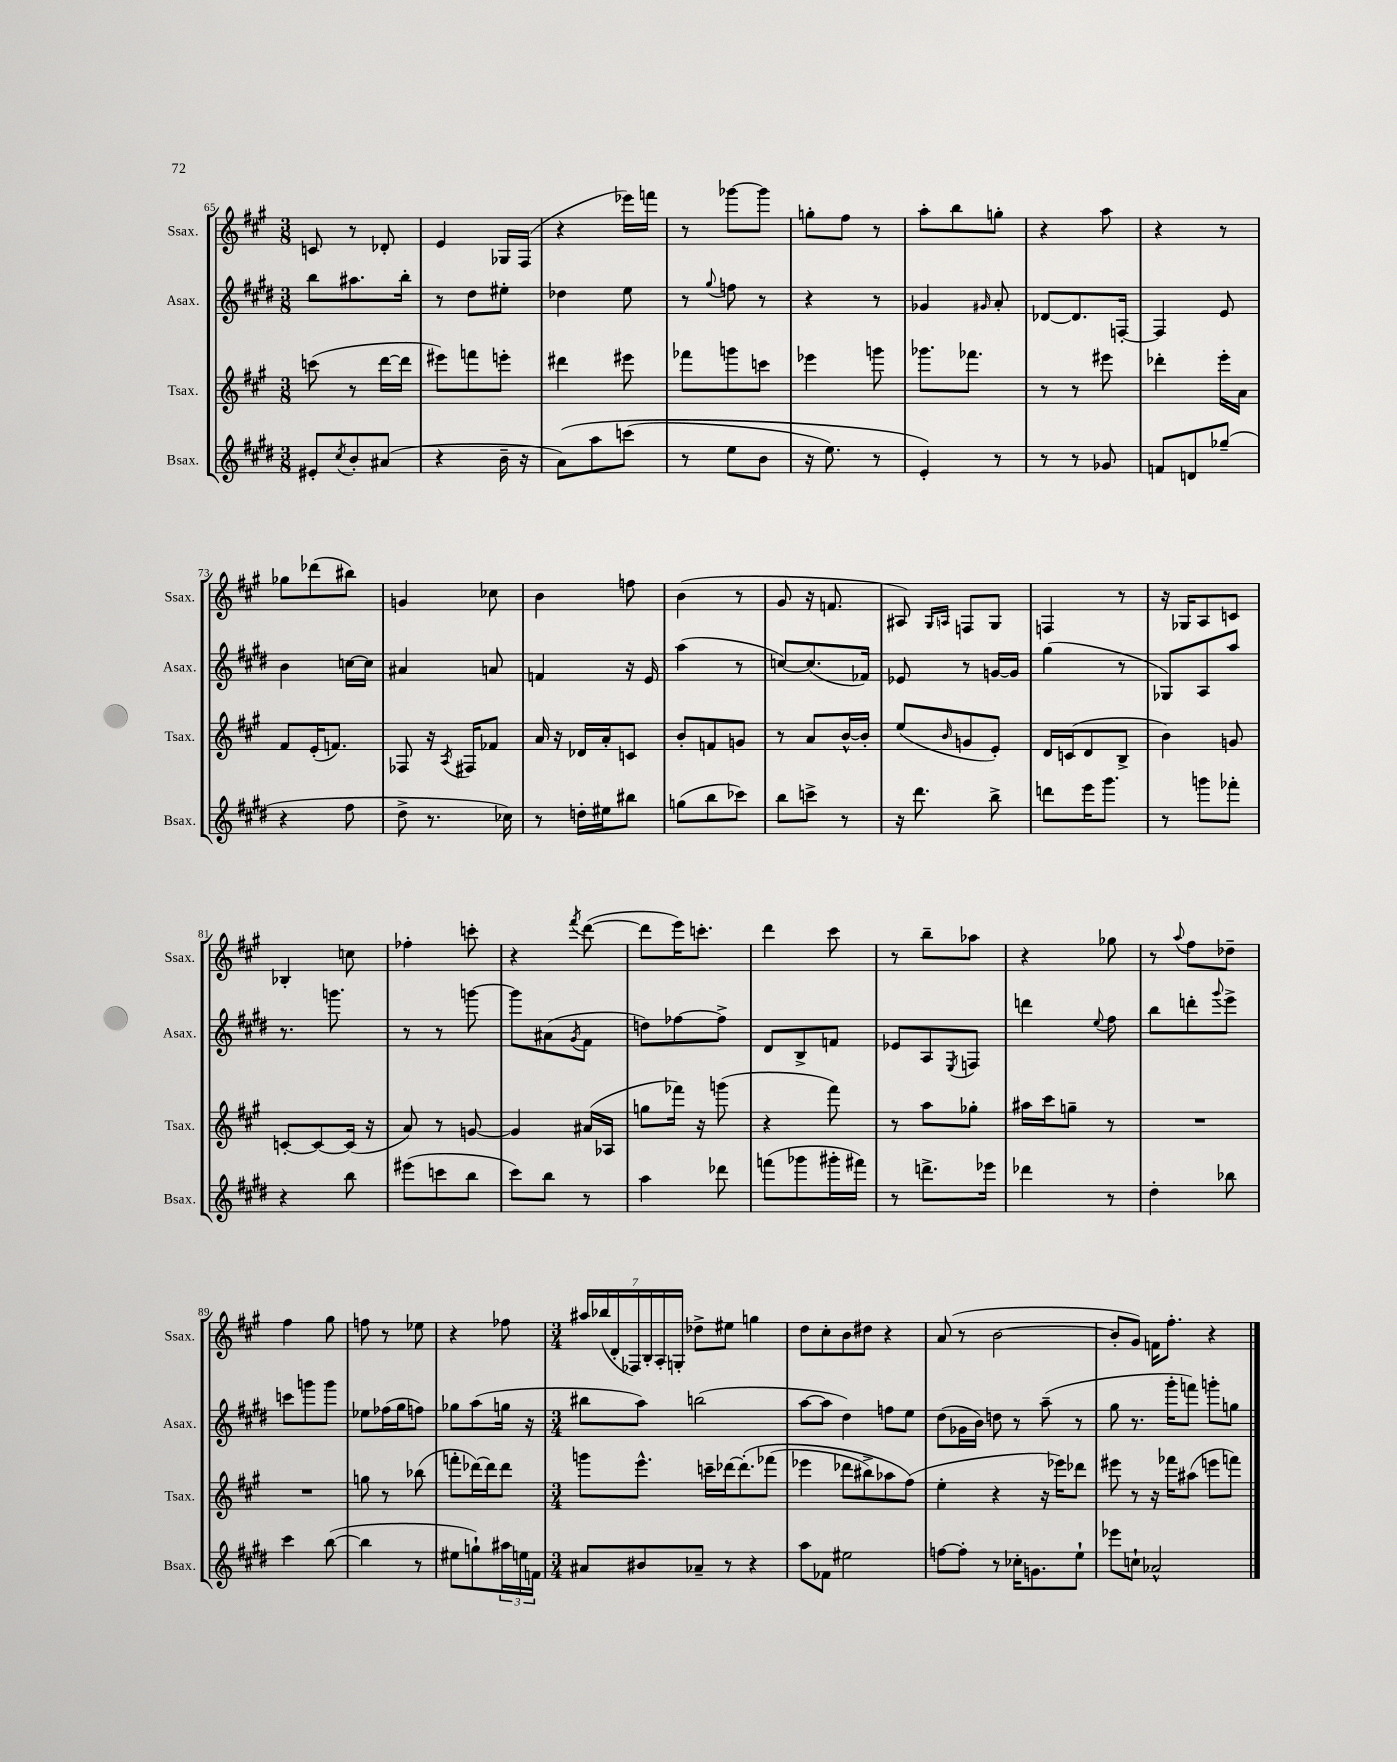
<<
\new StaffGroup <<
\new Staff = "s0" \with { instrumentName = "Ssax." shortInstrumentName = "Ssax." } {
    \clef treble \key a \major \numericTimeSignature \time 3/8
    c'8 r8 des'8-. |
    e'4 ges16 fis16( |
    r4 ees'''16) f'''16 |
    r8 ges'''8~ ges'''8 |
    g''8-. fis''8 r8 |
    a''8-. b''8 g''8-. |
    r4 a''8 |
    r4 r8 |
    ges''8 des'''8( bis''8) |
    g'4 ces''8 |
    b'4 f''8 |
    b'4( r8 |
    gis'8 r16 f'8. |
    ais8) \grace { gis16 a16 } f8 gis8 |
    f4 r8 |
    r16 ges16 a8 c'8 |
    bes4-. c''8 |
    fes''4-. c'''8-. |
    r4 \acciaccatura { fis'''8 } d'''8~( |
    d'''8 e'''16) c'''8.-. |
    d'''4 cis'''8 |
    r8 b''8-- aes''8 |
    r4 ges''8 |
    r8 \appoggiatura { a''8 } fis''8 des''8-- |
    fis''4 gis''8 |
    f''8 r8 ees''8 |
    r4 fes''8 |
    \numericTimeSignature \time 3/4 \tuplet 7/4 { ais''16 bes''16( d'16-. fes16) b16-. a16-. g16-. } des''8-> eis''8 g''4 |
    d''8 cis''8-. b'8 dis''8 r4 |
    a'8( r8 b'2~ |
    b'8-. gis'8) f'16 fis''8.-. r4 \bar "|." |
}
\new Staff = "s1" \with { instrumentName = "Asax." shortInstrumentName = "Asax." } {
    \clef treble \key e \major \numericTimeSignature \time 3/8
    b''8 ais''8. b''16-. |
    r8 dis''8 eis''8-. |
    des''4 e''8 |
    r8 \appoggiatura { gis''8 } f''8 r8 |
    r4 r8 |
    ges'4 \grace { gis'16 } a'8-. |
    des'8~ des'8. f16~-. |
    f4 e'8 |
    b'4 c''16~ c''16 |
    ais'4 a'8 |
    f'4 r16 e'16 |
    a''4( r8 |
    c''8~) c''8.( fes'16) |
    ees'8 r8 g'16~ g'16 |
    gis''4( r8 |
    ges8) a8 a''8 |
    r8. g'''8. |
    r8 r8 g'''8~ |
    g'''8 ais'8( \acciaccatura { gis'8 } fis'8 |
    d''8) fes''8~ fes''8-> |
    dis'8 b8-> f'8 |
    ees'8 a8 \acciaccatura { e8 } f8 |
    d'''4 \appoggiatura { e''8 } fis''8 |
    b''8 d'''8-. \appoggiatura { gis'''8 } e'''8-> |
    c'''8 g'''8 g'''8 |
    ees''8 fes''16( gis''16 f''8) |
    ges''8 a''8( g''16 r16 |
    \numericTimeSignature \time 3/4 bis''8 a''8) b''2( |
    a''8~ a''8 dis''4) f''8 e''8 |
    dis''8( ges'16 b'16) d''8 r8 a''8--( r8 |
    gis''8 r8. gis'''16-. f'''8) g'''8-. g''8 \bar "|." |
}
\new Staff = "s2" \with { instrumentName = "Tsax." shortInstrumentName = "Tsax." } {
    \clef treble \key a \major \numericTimeSignature \time 3/8
    c'''8( r8 d'''16~ d'''16 |
    eis'''8) f'''8 e'''8-. |
    dis'''4 eis'''8 |
    fes'''8 g'''8 c'''8 |
    ees'''4 g'''8 |
    ges'''8. fes'''8. |
    r8 r8 eis'''8 |
    des'''4-. e'''16-. a'16 |
    fis'8 e'16-.( f'8.) |
    fes8 r16 \acciaccatura { a8 } fis16 fes'8 |
    a'16 r16 des'16 a'16-. c'8 |
    b'8-. f'8 g'8 |
    r8 a'8 b'16~-^ b'16-. |
    e''8( \grace { b'16 } g'8 e'8-.) |
    d'16 c'16( d'8 b8-> |
    b'4) g'8 |
    c'8~-. c'8~ c'16( r16 |
    a'8) r8 g'8~ |
    g'4 ais'16( aes16 |
    g''8 fes'''16) r16 g'''8( |
    r4 fis'''8) |
    r8 a''8 ges''8-. |
    ais''16 cis'''16 g''8-- r8 |
    R4. |
    R4. |
    g''8 r8 bes''8( |
    f'''8-. des'''16~) des'''16 des'''8 |
    \numericTimeSignature \time 3/4 g'''8 e'''8.-^ c'''16-- des'''16~ des'''8.-.\( fes'''8( |
    ees'''4 des'''8 bis''8->) aes''8 fis''8(\) |
    e''4-. r4 r16 ees'''16) des'''8 |
    eis'''8 r8 r16 fes'''16 ais''8( e'''8 f'''8) \bar "|." |
}
\new Staff = "s3" \with { instrumentName = "Bsax." shortInstrumentName = "Bsax." } {
    \clef treble \key e \major \numericTimeSignature \time 3/8
    eis'8-. \acciaccatura { cis''8 } b'8-. ais'8( |
    r4 b'16-- r16 |
    a'8)\( a''8 c'''8( |
    r8 e''8 b'8 |
    r16 e''8.) r8 |
    e'4-.\) r8 |
    r8 r8 ges'8 |
    f'8 d'8 ges''8--( |
    r4 fis''8 |
    dis''8-> r8. ces''16) |
    r8 d''16-. eis''16 bis''8 |
    g''8( b''8 ces'''8) |
    b''8 c'''8-> r8 |
    r16 dis'''8. b''8-> |
    d'''8 e'''16 gis'''8. |
    r8 g'''8 fes'''8-. |
    r4 b''8 |
    eis'''8( c'''8 b''8 |
    cis'''8) b''8 r8 |
    a''4 des'''8 |
    f'''8( ges'''8 gis'''16-. fis'''16) |
    r8 d'''8.-> ees'''16 |
    des'''4 r8 |
    dis''4-. bes''8 |
    cis'''4 b''8~( |
    b''4 r8 |
    eis''8 g''8-!) \tuplet 3/2 { ais''16 e''16 f'16 } |
    \numericTimeSignature \time 3/4 ais'8 bis'8 aes'8-- r8 r4 |
    a''8 fes'8 eis''2 |
    f''8~ f''8-. r8 ces''16-. g'8. e''8-! |
    ees'''8 c''8-! aes'2-^ \bar "|." |
}
>>
>>
\layout { \context { \Score currentBarNumber = #65 } }
